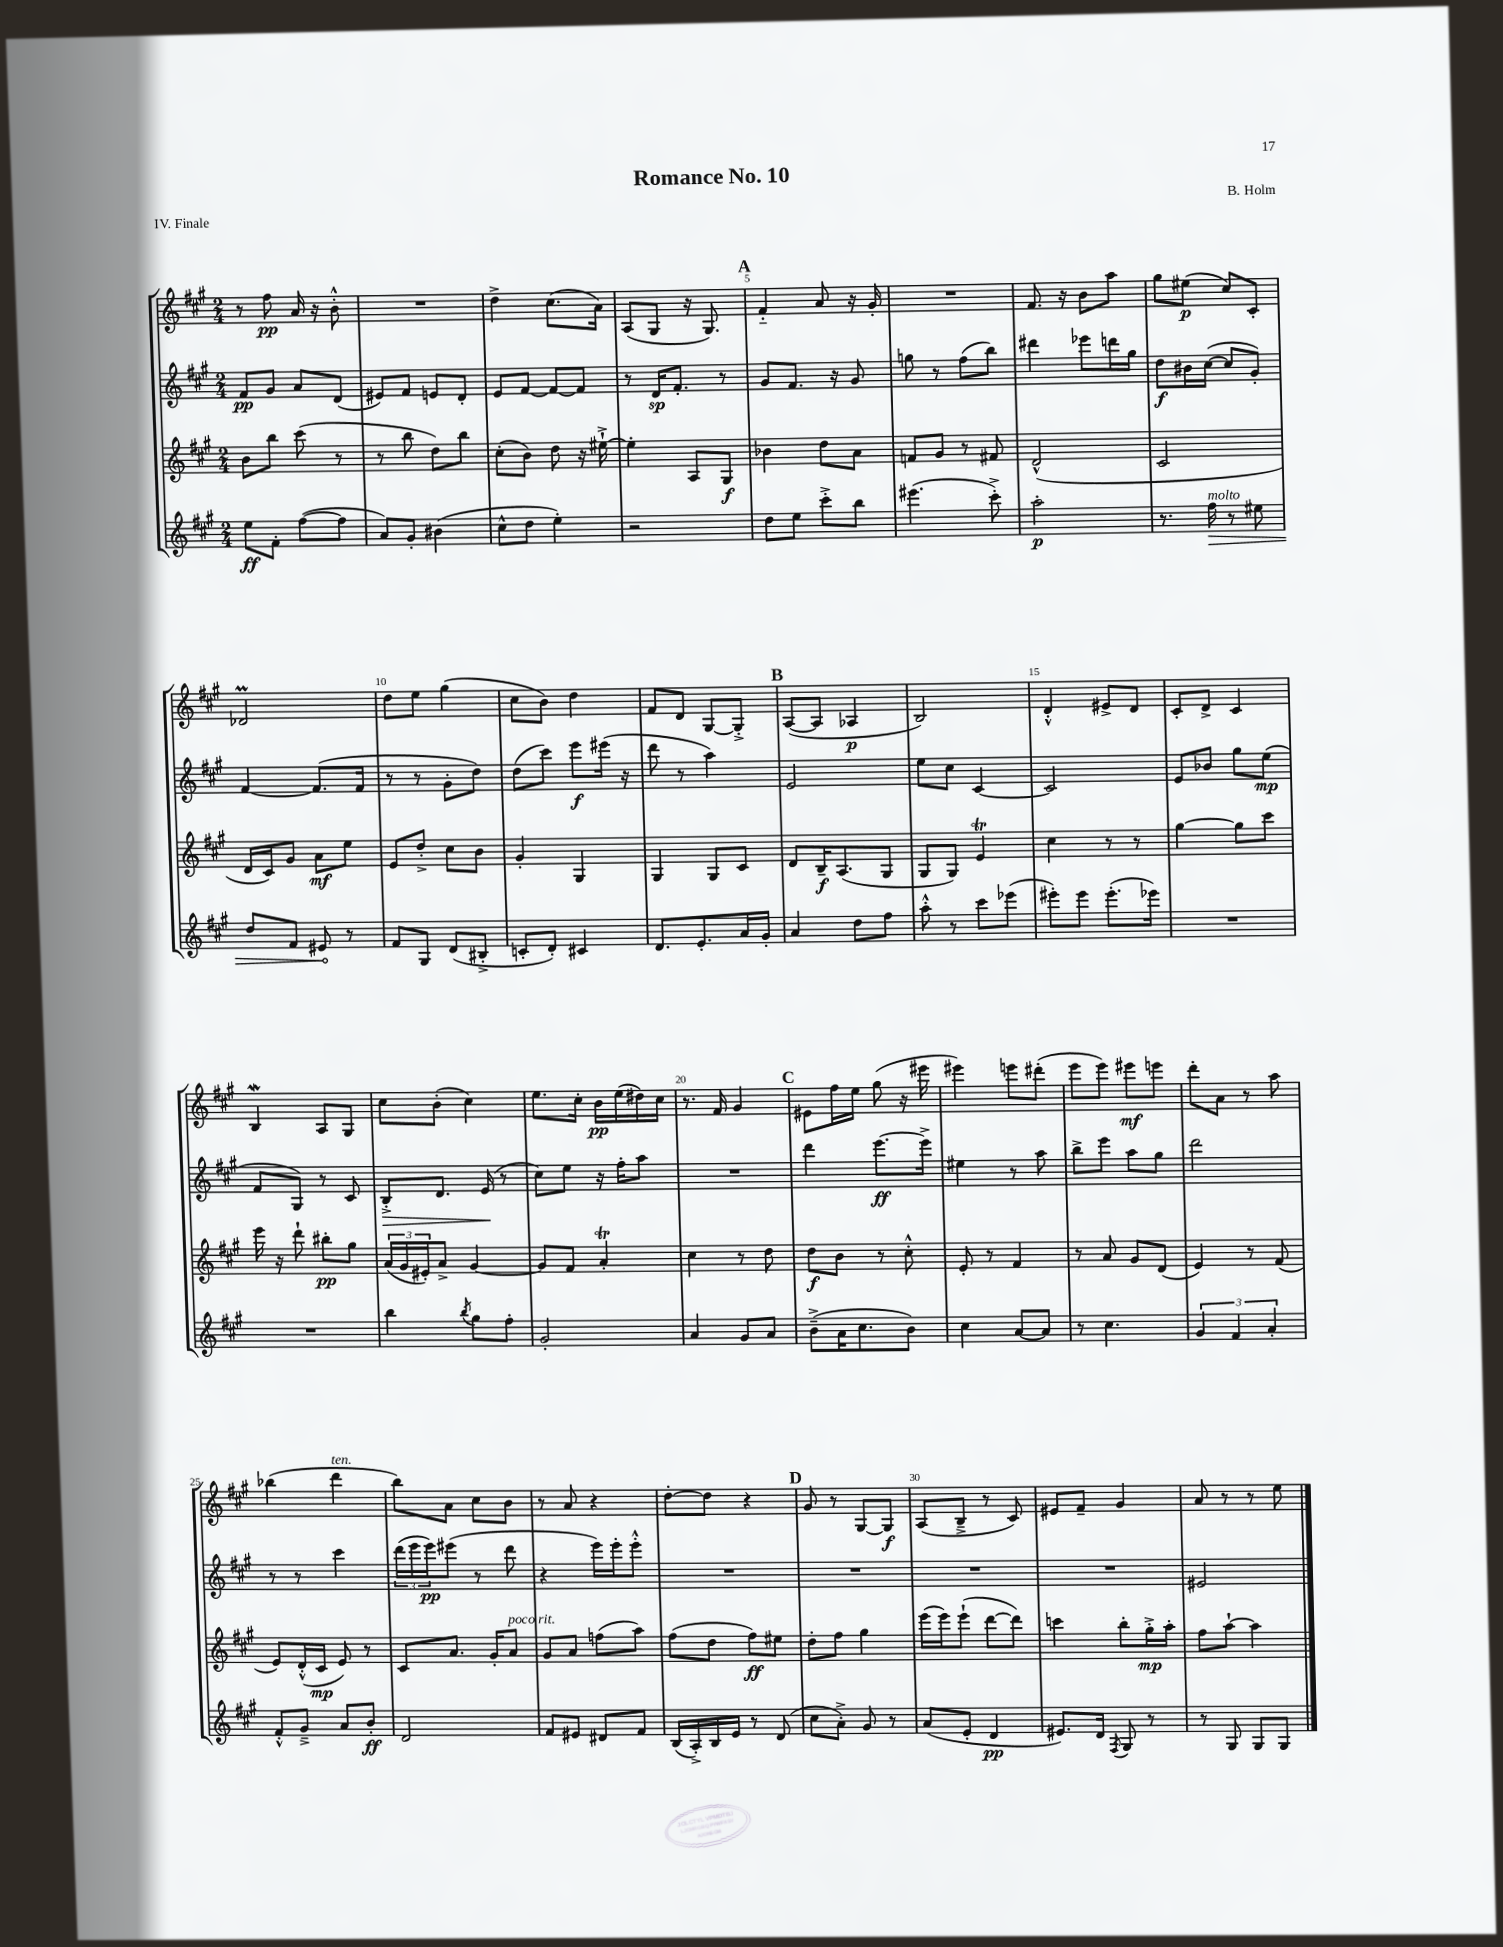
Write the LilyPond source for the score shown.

\header { title = "Romance No. 10" composer = "B. Holm" piece = "IV. Finale" }
<<
\new StaffGroup <<
\new Staff = "s0" {
    \clef treble \key a \major \numericTimeSignature \time 2/4
    r8 fis''8\pp a'16 r16 b'8-.-^ |
    R2 |
    d''4-> cis''8.( a'16) |
    a8( gis8 r16 gis8.) |
    \mark \markup { \bold "A" } fis'4-_ a'8 r16 gis'16-. |
    R2 |
    fis'8. r16 b'8 a''8 |
    gis''8 eis''8\p( cis''8) cis'8-. |
    des'2\prall |
    d''8 e''8 gis''4( |
    cis''8 b'8) d''4 |
    fis'8 d'8 gis8~ gis8-.-> |
    \mark \markup { \bold "B" } a8~( a8 aes4\p |
    b2) |
    d'4-.-^ eis'8-> d'8 |
    cis'8-. d'8-> cis'4 |
    b4\mordent a8 gis8 |
    cis''8 b'8-.( cis''4) |
    e''8. cis''16-. b'16\pp e''16( dis''16) cis''16 |
    r8. fis'16 gis'4 |
    \mark \markup { \bold "C" } eis'8 fis''16 e''16 gis''8( r16 eis'''16 |
    eis'''4) e'''8 dis'''8-.( |
    e'''8 e'''8) eis'''8\mf e'''8 |
    d'''8-. a'8 r8 a''8 |
    bes''4( d'''4^\markup { \italic "ten." } |
    b''8) a'8 cis''8 b'8 |
    r8 a'8 r4 |
    d''8~-. d''8 r4 |
    \mark \markup { \bold "D" } gis'8 r8 gis8~ gis8\f |
    a8( b8---> r8 cis'8) |
    eis'8 fis'8-- gis'4 |
    a'8 r8 r8 e''8 \bar "|." |
}
\new Staff = "s1" {
    \clef treble \key a \major \numericTimeSignature \time 2/4
    fis'8\pp gis'8 a'8 d'8( |
    eis'8) fis'8 e'8 d'8-. |
    e'8 fis'8~ fis'8~ fis'8 |
    r8 d'16\sp fis'8.-. r8 |
    \mark \markup { \bold "A" } gis'8 fis'8. r16 gis'8 |
    g''8 r8 fis''8( b''8) |
    dis'''4 ees'''8 d'''16 gis''16 |
    d''8\f bis'16 cis''16~( cis''8 gis'8-.) |
    fis'4~ fis'8.( fis'16 |
    r8 r8 gis'8-. d''8) |
    d''8( cis'''8) e'''8\f eis'''16( r16 |
    d'''8 r8 a''4) |
    \mark \markup { \bold "B" } e'2 |
    e''8 cis''8 cis'4~ |
    cis'2 |
    e'8 bes'8 gis''8 e''8\mp( |
    fis'8 gis8) r8 cis'8 |
    b8-.->\> d'8. e'16\!( r8 |
    cis''8) e''8 r16 fis''16-. a''8 |
    R2 |
    \mark \markup { \bold "C" } d'''4 e'''8.~\ff e'''16-> |
    eis''4 r8 a''8 |
    b''8-> e'''8 a''8 gis''8 |
    d'''2 |
    r8 r8 cis'''4 |
    \tuplet 3/2 { d'''16( e'''16 e'''16\pp) } eis'''8( r8 d'''8 |
    r4 e'''16) e'''16-. e'''8-.-^ |
    R2 |
    \mark \markup { \bold "D" } R2 |
    R2 |
    R2 |
    eis'2 \bar "|." |
}
\new Staff = "s2" {
    \clef treble \key a \major \numericTimeSignature \time 2/4
    b'8 b''8 cis'''8( r8 |
    r8 b''8 d''8) b''8 |
    cis''8-.( b'8) d''8 r16 eis''16~-!-> |
    eis''4-. a8 gis8\f |
    \mark \markup { \bold "A" } bes'4 d''8 a'8 |
    f'8 gis'8 r8 fis'8 |
    d'2-^( |
    cis'2 |
    d'16 cis'16) gis'8 a'8\mf e''8 |
    e'8 d''8-.-> cis''8 b'8 |
    gis'4-. gis4 |
    gis4 gis8 cis'8 |
    \mark \markup { \bold "B" } d'8 b16--\f a8.( gis8 |
    gis8 gis8) e'4\trill |
    cis''4 r8 r8 |
    gis''4~ gis''8 cis'''8 |
    e'''16 r16 d'''8-! bis''8-.\pp gis''8 |
    \tuplet 3/2 { a'16( gis'16 eis'16-.) } a'8-> gis'4~ |
    gis'8 fis'8 a'4-.\trill |
    cis''4 r8 d''8 |
    \mark \markup { \bold "C" } d''8\f b'8 r8 cis''8-.-^ |
    e'8-. r8 fis'4 |
    r8 a'8 gis'8 d'8( |
    e'4) r8 fis'8( |
    e'8) d'16-.-^( cis'16\mp e'8) r8 |
    cis'8 a'8. gis'16-. a'8^\markup { \italic "poco rit." } |
    gis'8 a'8 f''8( a''8) |
    fis''8( d''8 fis''8\ff) eis''8 |
    \mark \markup { \bold "D" } d''8-. fis''8 gis''4 |
    e'''16( e'''16) e'''8-!( d'''8~ d'''8) |
    c'''4 b''8-. gis''16-.->\mp a''16-. |
    fis''8 a''8~-! a''4 \bar "|." |
}
\new Staff = "s3" {
    \clef treble \key a \major \numericTimeSignature \time 2/4
    e''8\ff fis'8-. fis''8~( fis''8 |
    a'8) gis'8-. bis'4( |
    cis''8-^ d''8 e''4-.) |
    r2 |
    \mark \markup { \bold "A" } d''8 e''8 cis'''8-.-> b''8 |
    eis'''4.( cis'''8-.->) |
    a''2-.\p |
    r8. \once \override Hairpin.circled-tip = ##t fis''16\>^\markup { \italic "molto" } r8 eis''8 |
    d''8 fis'8 eis'8\! r8 |
    fis'8 gis8 d'8( bis8-.-> |
    c'8-. d'8-.) cis'4 |
    d'8. e'8.-. a'16 gis'16-. |
    \mark \markup { \bold "B" } a'4 d''8 fis''8 |
    a''8-.-^ r8 cis'''8 ees'''8( |
    eis'''8-.) eis'''8 eis'''8.-.( ees'''16) |
    R2 |
    R2 |
    b''4 \acciaccatura { b''8 } gis''8 fis''8-. |
    gis'2-. |
    a'4 gis'8 a'8 |
    \mark \markup { \bold "C" } b'8--->( a'16 cis''8. b'8) |
    cis''4 a'8~ a'8 |
    r8 cis''4. |
    \tuplet 3/2 { gis'4 fis'4 a'4-. } |
    fis'8-.-^ gis'8---> a'8 b'8-.\ff |
    d'2 |
    fis'8 eis'8 dis'8 fis'8 |
    b16( a16-.->) b16 e'16 r8 d'8( |
    \mark \markup { \bold "D" } cis''8 a'8-.->) gis'8 r8 |
    a'8( e'8-. d'4\pp |
    eis'8.) d'16 \acciaccatura { fis8 } gis8 r8 |
    r8 gis8 gis8 gis8 \bar "|." |
}
>>
>>
\layout { \context { \Score \override BarNumber.break-visibility = ##(#f #t #t) barNumberVisibility = #(every-nth-bar-number-visible 5) } }
